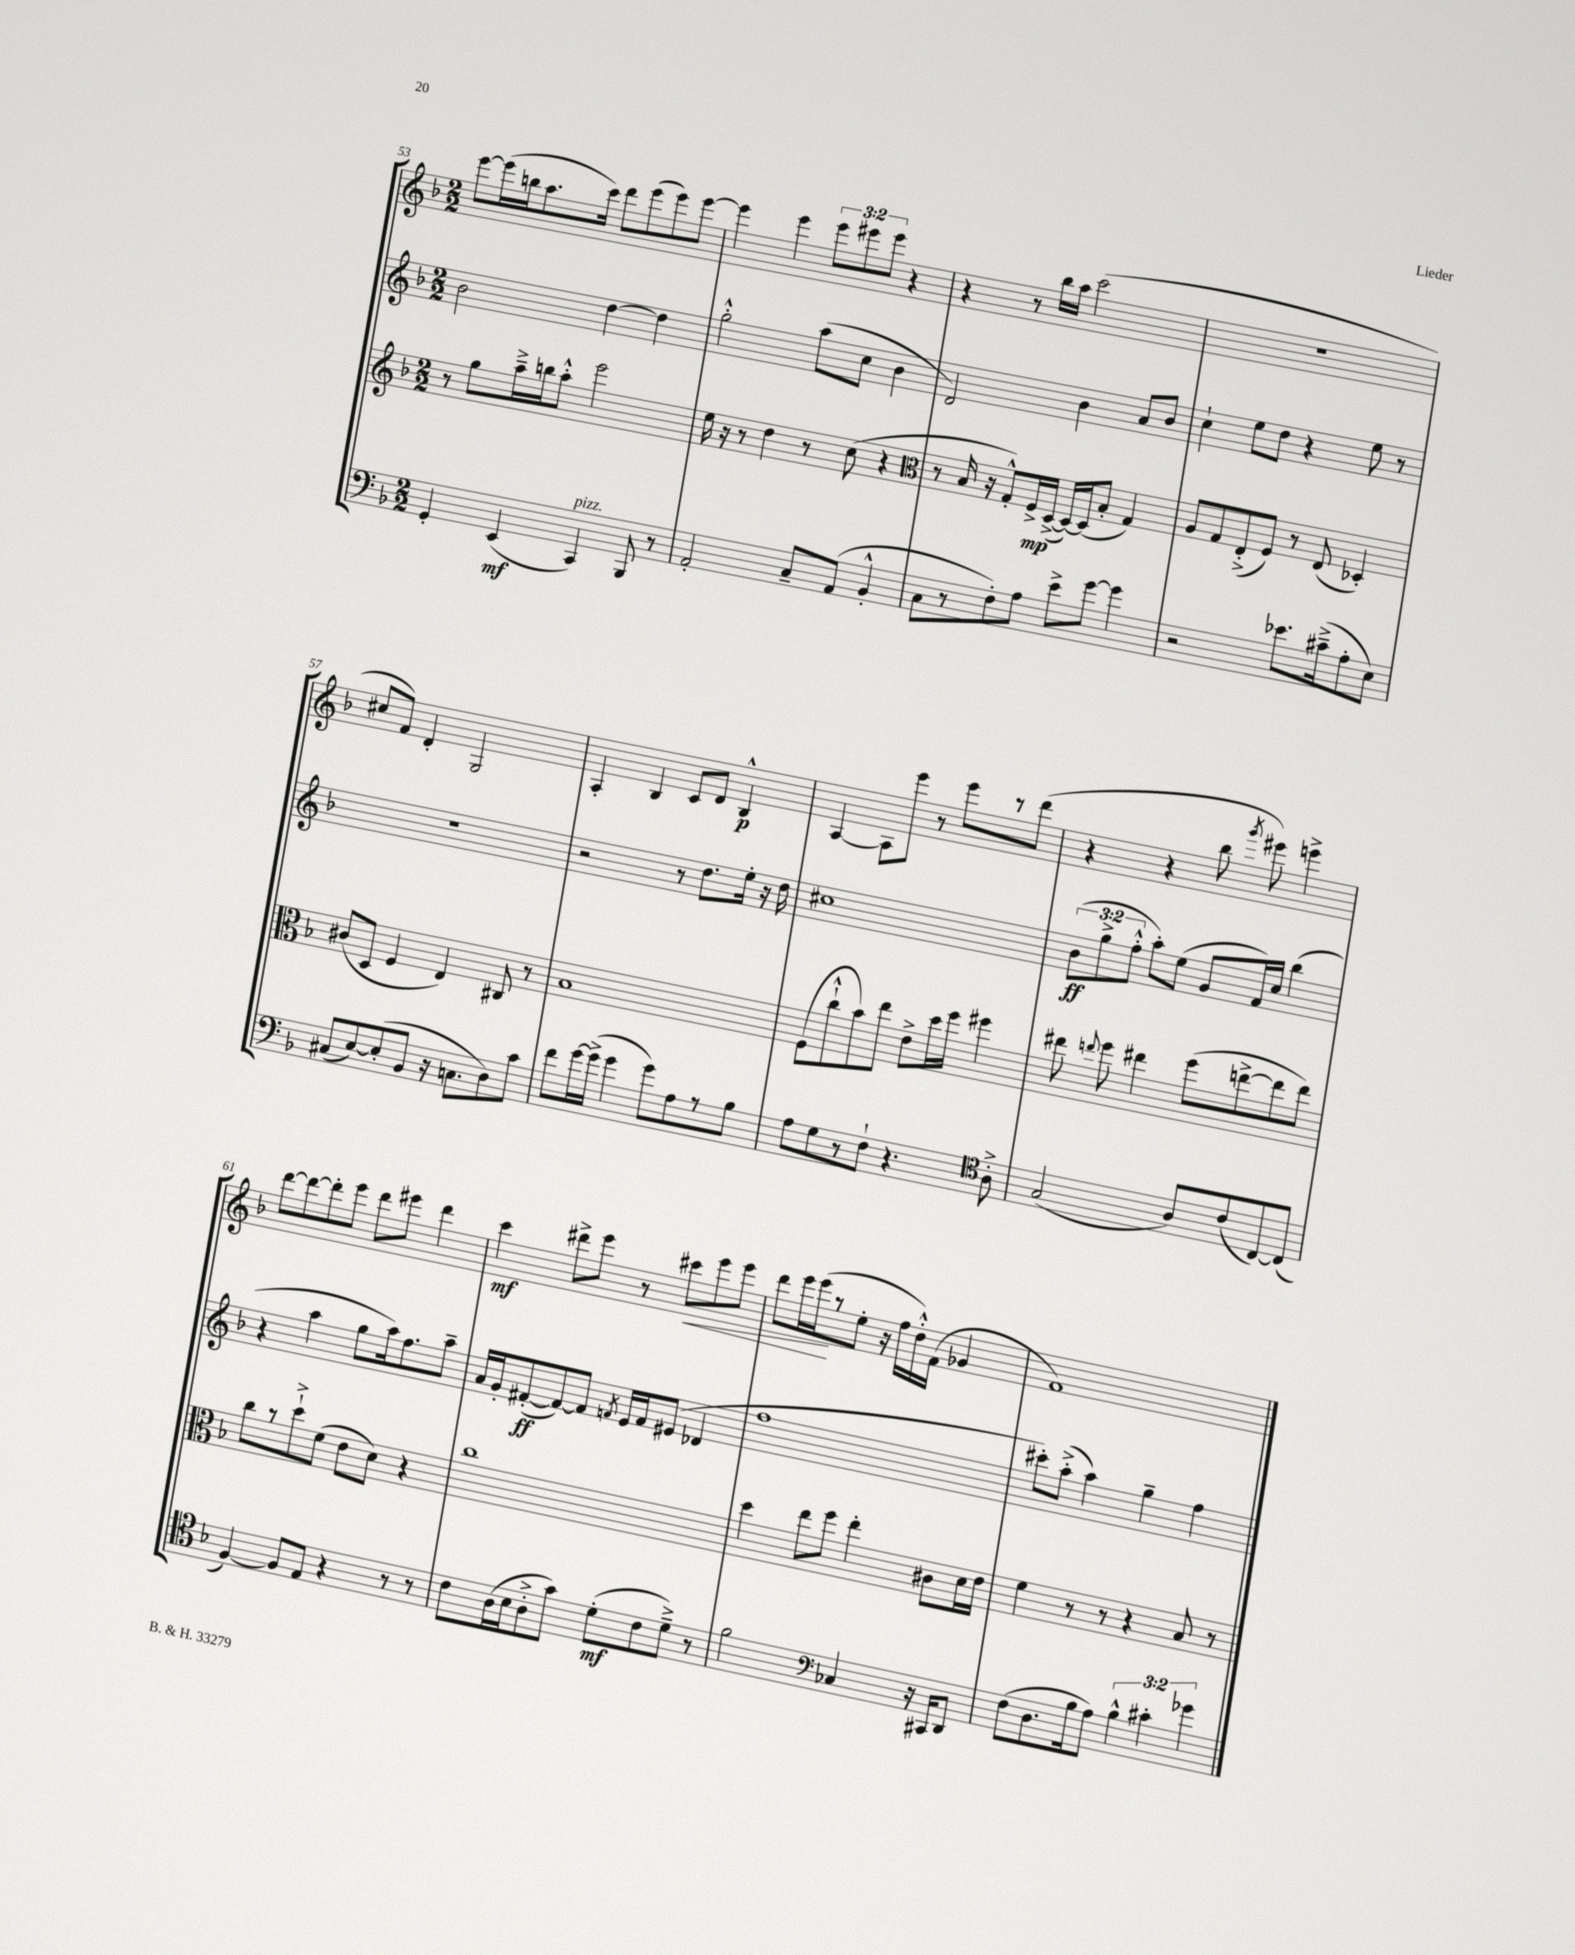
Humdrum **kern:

**kern	**kern	**kern	**kern
*staff4	*staff3	*staff2	*staff1
*clefF4	*clefG2	*clefG2	*clefG2
*k[b-]	*k[b-]	*k[b-]	*k[b-]
*M2/2	*M2/2	*M2/2	*M2/2
4GG'/	8r	2b-\	[8eee\L
.	8gg\L	.	(16eee\]L
.	.	.	16bb\J
(4EE/	16aa~^\L	.	8.aa\
.	16bb\J	.	.
.	8aa'^^\J	.	.
.	.	.	16ccc\Jk)
4CC/)	2eee\	[4dd\	8ddd\L
.	.	.	(8eee\
8BBB-/	.	4dd\]	8eee\)
8r	.	.	[8eee\J
=	=	=	=
2AA'/	16ee\	2gg'^^\	4eee\]
.	16r	.	.
.	8r	.	.
.	4dd\	.	4eee\
8C~/L	8r	(8aa\L	12eee\L
.	.	.	12eee#\
(8AA/J	(8cc\	8cc\J	.
.	.	.	12eee#\J
4BB-'^^/	4r	4b-\	4r
=	=	=	=
*	*clefC3	*	*
8C\L	8r	2d/)	4r
8r	16B-/	.	.
.	16r	.	.
8F'\)	8G'^^/L)	.	8r
8A\J	16F^/L	.	16bb-\LL
.	([16D^/JJ	.	16aa\JJ
8e^\L	16D/_LL)	4b-\	(2ccc\
.	(16D/]J	.	.
[8g\J	8B-'/J	.	.
4g\]	4G/)	8a/L	.
.	.	8b-/J	.
=	=	=	=
2r	8A/L	4cc`\	1r
.	8G/	.	.
.	(8E'^/	8ee\L	.
.	8F/J)	8dd\J	.
8.e-\L	8r	4r	.
.	(8E/	.	.
(16c#~^\k	.	.	.
8A'\	4D-'/)	8ee\	.
8E\J)	.	8r	.
=	=	=	=
(8C#/L	(8c#/L	1r	8cc#/L
[8E/)	8D/J	.	8f/J)
(8E'/]	4F/	.	4d'/
8BB-/J	.	.	.
16r	4E/)	.	2G/
8.C\L	.	.	.
8D\)	8C#/	.	.
8c\J	8r	.	.
=	=	=	=
8f\L	1B-	2r	4A'/
[16g\L	.	.	.
(16g^\]JJ	.	.	.
4g\	.	.	4B-/
8g\L)	.	8r	8c/L
8A\	.	8.dd\L	8d/J
8r	.	.	4B-^^/
.	.	16ee'\Jk	.
8B-\J	.	16r	.
.	.	16dd\	.
=	=	=	=
8A\L	(8F\L	1cc#	[4A/
8G\	8cc`^^\	.	.
8r	8b-\)	.	8A\]L
8F`\J	8ee\J	.	8eee\J
4.r	8e^\L	.	8r
.	16dd\L	.	8eee\L
.	16ff\JJ	.	.
.	4ff#\	.	8r
*clefC4	*	*	*
8A'^\	.	.	(8ddd\J
=	=	=	=
(2G/	8ee#\	(12b-\L	4r
.	.	12gg^\	.
.	8qqee/	.	.
.	8ff\	.	.
.	.	12ff'^^\J	.
.	4ee#\	8aa'\L)	4r
.	.	(8ee\J	.
8A/L)	(8ff\L	8g/L	8bb-\
.	.	.	8qggg/
(8c/	[8ee^\	16f/L)	8eee#\)
.	.	16cc/JJ	.
[8C/)	8ee\]	(4bb-\	4eee^\
(8C/]J	8ee\J)	.	.
=	=	=	=
[4F/)	8cc\L	4r	[8ddd\L
.	8r	.	8ddd\_
8F/]L	8dd`^\	4aa\	8ddd'\]
8E/J	(8f\J	.	8eee\J
4r	8e\L	8gg\L	8ddd\L
.	8d\J)	16aa\k)	8eee#\J
.	.	8.ff\	.
8r	4r	.	4ddd\
8r	.	8aa~\J	.
=	=	=	=
8c\L	1cc	16a/LL	4ccc\
.	.	16g'/J	.
(16A\L	.	([8f#'/	.
16B-\J	.	.	.
8A'^\	.	8f#/_)	8ddd#^\L
8g\J)	.	8f#/]J	8eee\J
.	.	8qf/	.
(8d'\L	.	16e/LL	8r
.	.	16f/J	.
8c\	.	(8e#/J	8ccc#\L
8d~^\J)	.	4d-/	8eee\
8r	.	.	8eee\J
=	=	=	=
2f\	4dd\	1ff	8ddd\L
.	.	.	16eee\L
.	.	.	(16eee\J
.	8ee\L	.	8r
.	8ff\J	.	8ee'\J
*clefF4	*	*	*
4C-/	4ee'\	.	16r
.	.	.	16ff\LL
.	.	.	16dd'^^\)
.	.	.	(16f\JJ
16r	8c#\L	.	4g-/
16CC#/LK	.	.	.
8DD/J	16d\L	.	.
.	16e\JJ	.	.
=	=	=	=
(8F\L	4f\	8ccc#'\L)	1f)
8.D\	.	(8aa'^\J	.
.	8r	4aa\)	.
16B-\k	.	.	.
8A\J)	8r	.	.
6B-^^\	4r	4gg~\	.
6c#'\	.	.	.
.	8B-/	4ff\	.
6g-\	.	.	.
.	8r	.	.
==	==	==	==
*-	*-	*-	*-
